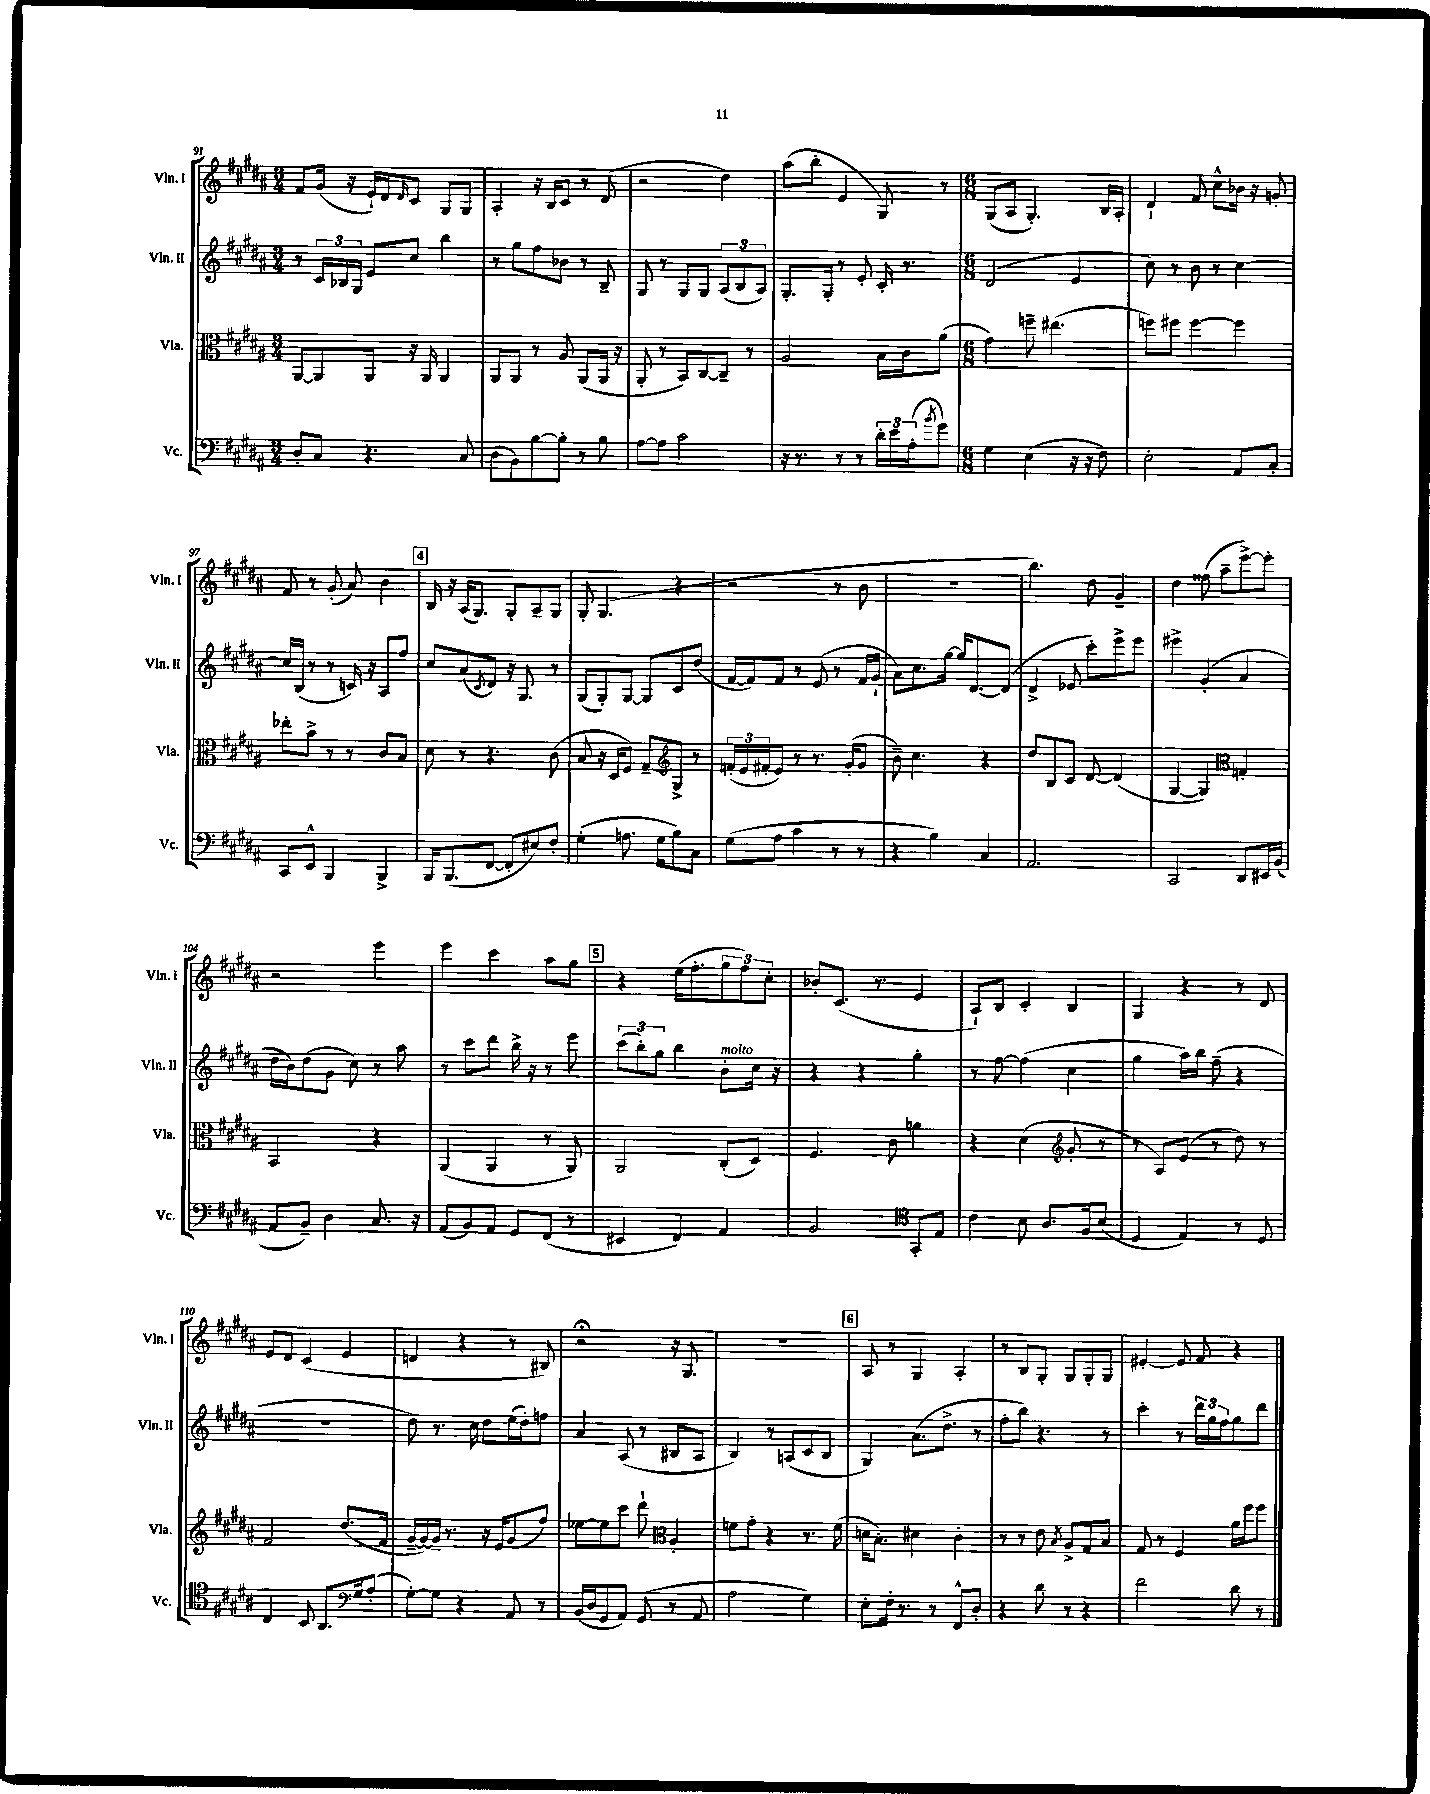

**kern	**kern	**kern	**kern
*part4	*part3	*part2	*part1
*staff4	*staff3	*staff2	*staff1
*I"Vc.	*I"Vla.	*I"Vln. II	*I"Vln. I
*I'Vc.	*I'Vla.	*I'Vln. II	*I'Vln. I
*clefF4	*clefC3	*clefG2	*clefG2
*k[f#c#g#d#a#]	*k[f#c#g#d#a#]	*k[f#c#g#d#a#]	*k[f#c#g#d#a#]
*M3/4	*M3/4	*M3/4	*M3/4
=91	=91	=91	=91
8D#'/L	[8AA#/L	8r	8f#/L
8C#/J	8AA#/]	24c#/LL	(16g#/Jk
.	.	24B-X/	.
.	.	.	16r
.	.	24G#/JJ	.
4.r	8AA#/J	8e/L	16e`/LL)
.	.	.	16d#/J
.	.	.	16qqd#/
.	16r	8cc#/J	8c#/J
.	16AA#/	.	.
.	4AA#/	4bb\	8G#/L
8C#/	.	.	8G#/J
=92	=92	=92	=92
(8D#\L	8AA#/L	8r	4A#'/
8BB\)	8AA#/J	8gg#\L	.
[8B\	8r	8ff#\	16r
.	.	.	16B/KL
8B'\J]	8A#/	8b-X\J	8c#/J
8r	(8AA#/L	8r	8r
8B\	16AA#/Jk	8B~/	(8d#/
.	16r	.	.
=93	=93	=93	=93
[8A#\L	8AA#'/	8G#/	2r
8A#\J]	8r	8r	.
2c#\	8BB/L)	8G#/L	.
.	[8C#/	8G#/J	.
.	8C#~/J]	(12A#/L	4dd#\)
.	.	12B/	.
.	8r	.	.
.	.	12A#/J)	.
=94	=94	=94	=94
16r	2A#/	8.G#'/L	(8aa#\L
8.r	.	.	.
.	.	.	8bb'\J
.	.	16G#'/Jk	.
8r	.	8r	4e/
8r	.	8e'/	.
24d#'\LL	16B\LL	16c#'/	8G#/)
24e\	.	.	.
.	16c#\J	8.r	.
(24A#'\J	.	.	.
8qb/	.	.	.
8g#\J)	(8a#\J	.	8r
=95	=95	=95	=95
*M6/8	*M6/8	*M6/8	*M6/8
4G#\	4g#\)	(2d#/	(8G#/L
.	.	.	8A#/J
(4E\	8ffn~\	.	4.G#'/)
.	(4.ee#X\	.	.
16r	.	4e/	.
16r	.	.	.
8F#\)	.	.	16B/LL
.	.	.	16A#'/JJ
=96	=96	=96	=96
2E'\	8ffn\L)	8cc#\)	4d#`/
.	8ff#X\J	8r	.
.	[4ff#\	8b\	8f#/
.	.	8r	8cc#^^\L
8AA#/L	4ff#\]	[4cc#\	16b-X\Jk
.	.	.	16r
8C#'/J	.	.	8gn'/
!!LO:LB:g=z
=97	=97	=97	=97
8CC#/L	8ee-X'\L	16cc#/LL]	8f#/
.	.	(16B/JJ	.
8EE^^/J	8b^\J	8r	8r
4BBB/	8r	8r	(8g#'/
.	8r	16cn/)	8a#/)
.	.	16r	.
4BBB^/	8c#/L	8A#/L	4b\
.	8B/J	8ff#/J	.
!!LO:REH:place=s1:t=4
=98	=98	=98	=98
16BBB/KL	8d#\	8cc#/L	16B/
(8.BBB/	.	.	16r
.	8r	(8a#/	(16A#/KL
.	.	.	8.G#/J)
.	.	8qc#/	.
[8FF#/J	4.r	8d#/J)	.
8FF#'/L]	.	16r	8G#'/L
.	.	8.G#/	.
8E#X/)	.	.	8A#~/
8F#'/J	(8c#\	8r	8G#/J
=99	=99	=99	=99
(4G#'\	8B/	(8G#/L	8G#'/
.	16r	8G#'/)	(4.G#/
.	16D#/KL	.	.
8.An\	8F#/J)	[8G#/J	.
.	[8G#~/L	8G#/L]	.
16G#\KL	.	.	.
8B\)	8G#^/J]	8c#/	4r
8C#\J	8r	(8dd#/J	.
=100	=100	=100	=100
*	*clefG2	*	*
(8G#\L	(24fn'/LL	[16f#/LL	2r
.	24e/	.	.
.	.	16f#/J])	.
.	24f#X'/J	.	.
8A#\J	8e/J)	8f#/J	.
4c#\	8r	8r	.
.	8.r	(8e/	.
8r	.	8r	8r
.	(16g#'/KL	.	.
8r	8g#/J	16f#/LL	8b\
.	.	16g#`/JJ	.
=101	=101	=101	=101
4r	8b~\)	8a#\L)	2.r
.	4.cc#\	8.cc#\	.
4B\)	.	.	.
.	.	[16gg#\Jk	.
.	.	16gg#/KL]	.
.	.	[8.d#/	.
4C#/	4r	.	.
.	.	(8d#/J]	.
=102	=102	=102	=102
2.AA#/	8dd#/L	4d#^/	4.bb\)
.	8B/	.	.
.	8c#/J	8e-X/	.
.	[8d#/	8ccc#'\L)	8dd#\
.	(4d#/]	8eee^\	4g#~/
.	.	8eee\J	.
=103	=103	=103	=103
2CC#/	[4G#/	4eee#X^\	4dd#\
.	4G#/])	(4g#'/	(8ff##X\
.	.	.	8aa#~\L
8DD#/L	4Gn'/	4a#/	[8eee^\)
16EE#X/L	.	.	8eee'\J]
(16BB/JJ	.	.	.
!!LO:LB:g=z
=104	=104	=104	=104
*	*clefC3	*	*
8AA#/L	2BB/	16dd#\LL	2r
.	.	16b\J)	.
8BB~/J)	.	(8dd#\	.
4D#\	.	8g#\J	.
.	.	8cc#\)	.
8.C#/	4r	8r	4eee\
.	.	8aa#\	.
16r	.	.	.
=105	=105	=105	=105
(8AA#/L	(4AA#/	8r	4eee\
8BB/)	.	8ccc#\L	.
8AA#/J	4AA#/	8ddd#\J	4ccc#\
8GG#/L	.	16bb^\	.
.	.	16r	.
(8FF#/J	8r	8r	8aa#\L
8r	8AA#/)	8eee\	8gg#\J
!!LO:REH:place=s1:t=5
=106	=106	=106	=106
4EE#X/	2AA#/	(12ccc#\L	4r
.	.	12bb'\)	.
.	.	12gg#\J	.
4FF#/)	.	4bb\	(16ee\KL
.	.	.	8.ff#'\
!	!	!LO:TX:a:i:t=molto	!
4AA#/	(8C#'/L	8b'\L	12gg#\
.	.	.	12ff#\)
.	8D#/J)	16cc#\Jk	.
.	.	.	12cc#'\J
.	.	16r	.
=107	=107	=107	=107
2BB/	4.F#/	4r	8b-X'/L
.	.	.	(8.c#/J
.	.	4r	.
.	.	.	8.r
.	8c#\	.	.
8GG#'/L	4an\	4gg#'\	4e/
8E/J	.	.	.
=108	=108	=108	=108
*clefC4	*	*	*
4c#\	4r	8r	8A#`/L)
.	.	[8ff#\	8B/J
8B\	(4d#\	(4ff#\]	4c#'/
8.A#/L	.	.	.
*	*clefG2	*	*
.	8g#'/	4cc#\	4B/
16F#/k	.	.	.
(8B/J	8r	.	.
=109	=109	=109	=109
4D#/	8r	4gg#\	4G#/
.	8A#/L)	.	.
4E/)	(8e/J	16aa#\LL)	4r
.	.	16bb\JJ	.
.	8r	(8ff#~\	.
8r	8dd#\)	4r	8r
8D#/	8r	.	8d#/
!!LO:LB:g=z
=110	=110	=110	=110
4C#/	2f#/	2.r	8e/L
.	.	.	8d#/J
8BB/	.	.	(4c#/
8.AA#/L	.	.	.
.	(8.dd#/L	.	4e/
16G#/k	.	.	.
(8A#'/J	.	.	.
.	16f#/Jk	.	.
=111	=111	=111	=111
*clefF4	*	*	*
[8G#'\L)	[16g#~/LL	8dd#\)	4dn/
.	16g#/_)	.	.
8G#\J]	16g#~/JJ]	8.r	.
.	8.r	.	.
4r	.	.	4r
.	.	16cc#\	.
.	16r	8dd#\L	.
.	16e/KL	.	.
8AA#/	(8g#/	(16ee\L	8r
.	.	16dd#'\J)	.
8r	8ff#/J)	8ffn\J	8B#X/)
=112	=112	=112	=112
(16BB/LL	[8ee-X\L	4a#/	2r;<
16D#/J	.	.	.
8GG#/	8ee-\]	.	.
8AA#/J)	8ccc#\J	(8A#/	.
(8GG#/	8ddd#`\	8r	.
*	*clefC3	*	*
8r	4A#'/	8B#X/L	16r
.	.	.	8.G#/
8AA#/	.	8A#/J	.
=113	=113	=113	=113
2A#\	8fn\L	4B/)	2.r
.	8g#'\J	.	.
.	4r	8r	.
.	.	(8An/L	.
4G#\)	8.r	8c#/	.
.	.	8B/J	.
.	(16f\	.	.
!!LO:REH:place=s1:t=6
=114	=114	=114	=114
8E'\L	16dn\KL	4G#/)	8A#/
.	8.B'\J)	.	.
16F#'\Jk	.	.	8r
8.r	.	.	.
.	4d#X\	(8.a#\L	4G#/
8r	.	.	.
.	.	8.dd#^\J	.
8FF#^^/L	4c#'\	.	4A#'/
8D#'/J	.	8r	.
=115	=115	=115	=115
4r	8r	8ff#'\L	8r
.	8r	8bb\J)	8B/L
8d#\	8e\	4.r	8G#'/J
.	8qB/	.	.
8r	8A#^/L	.	8G#/L
4r	8G#/	.	8G#'/
.	8B/J	8r	8G#/J
=116	=116	=116	=116
2f#\	8G#/	4ccc#'\	[4e#X'/
.	8r	.	.
.	4F#/	8r	8e#/]
.	.	24ddd#\LL	8f#/
.	.	24gg#\	.
.	.	24ff#\J	.
8d#\	16a#\LL	8gg#\	4r
.	16ff#\J	.	.
8r	8ff#\J	8ddd#\J	.
==	==	==	==
*-	*-	*-	*-
